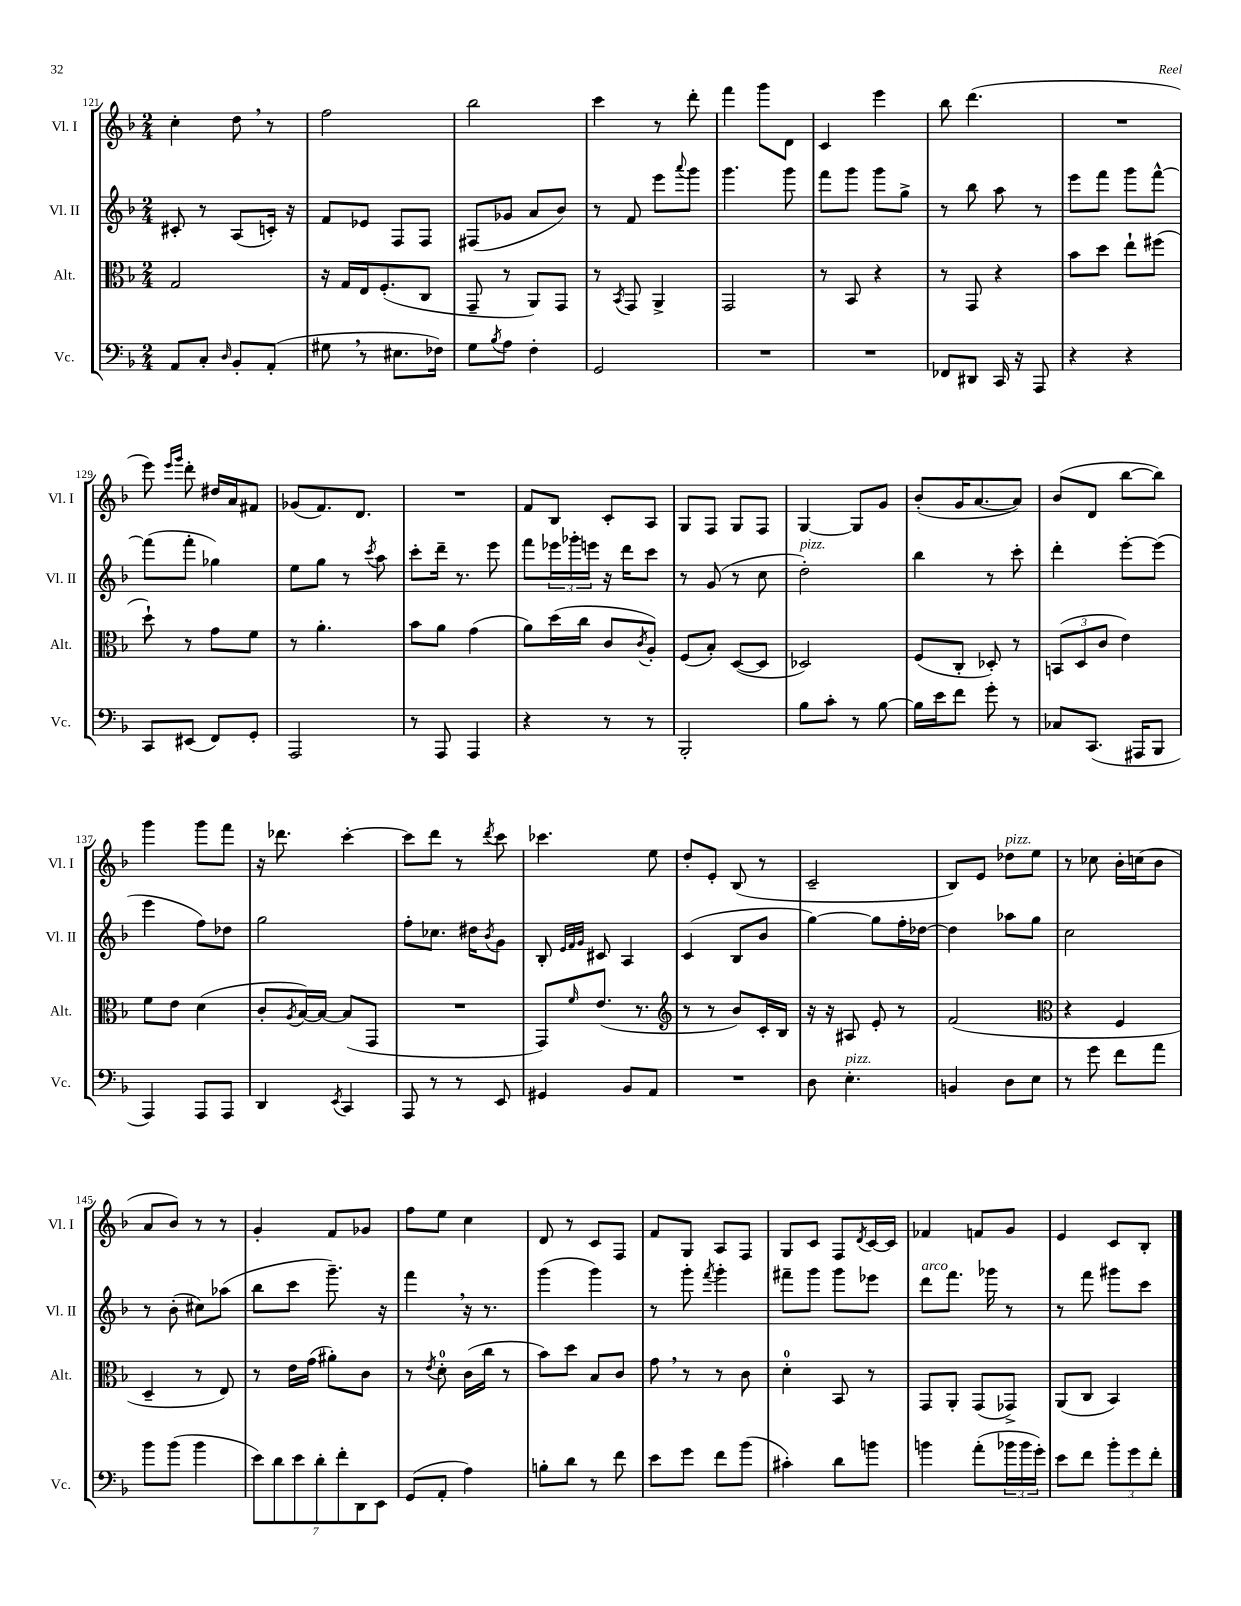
<<
\new StaffGroup <<
\new Staff = "s0" \with { instrumentName = "Vl. I" shortInstrumentName = "Vl. I" } {
    \clef treble \key f \major \numericTimeSignature \time 2/4
    c''4-. d''8 \breathe r8 |
    f''2 |
    bes''2 |
    c'''4 r8 d'''8-. |
    f'''4 g'''8 d'8 |
    c'4 e'''4 |
    bes''8 d'''4.( |
    R2 |
    e'''8) \grace { e'''16 g'''16 } d'''8-. dis''16 a'16 fis'8 |
    ges'8( f'8.) d'8. |
    R2 |
    f'8 bes8 c'8-. a8 |
    g8 f8 g8 f8 |
    g4~ g8 g'8 |
    bes'8-.( g'16 a'8.~ a'8) |
    bes'8( d'8 bes''8~ bes''8) |
    g'''4 g'''8 f'''8 |
    r16 des'''8. c'''4~-. |
    c'''8 d'''8 r8 \acciaccatura { d'''8 } c'''8 |
    ces'''4. e''8 |
    d''8-. e'8-. bes8( r8 |
    c'2-- |
    bes8) e'8 des''8^\markup { \italic "pizz." } e''8 |
    r8 ces''8 bes'16-. c''16( bes'8 |
    a'8 bes'8) r8 r8 |
    g'4-. f'8 ges'8 |
    f''8 e''8 c''4 |
    d'8 r8 c'8 f8 |
    f'8 g8 a8 f8 |
    g8 c'8 f8 \acciaccatura { d'8 } c'16~ c'16 |
    fes'4 f'8 g'8 |
    e'4 c'8 bes8-. \bar "|." |
}
\new Staff = "s1" \with { instrumentName = "Vl. II" shortInstrumentName = "Vl. II" } {
    \clef treble \key f \major \numericTimeSignature \time 2/4
    cis'8-. r8 a8( c'16-.) r16 |
    f'8 ees'8 f8 f8 |
    fis8( ges'8 a'8 bes'8) |
    r8 f'8 e'''8 \appoggiatura { a'''8 } g'''8 |
    g'''4. g'''8 |
    f'''8 g'''8 g'''8 g''8-> |
    r8 bes''8 a''8 r8 |
    e'''8 f'''8 g'''8 f'''8~-^ |
    f'''8( f'''8-. ges''4) |
    e''8 g''8 r8 \acciaccatura { c'''8 } a''8 |
    c'''8-. d'''16-- r8. e'''8 |
    f'''8 \tuplet 3/2 { ees'''16 ges'''16-. e'''16 } r16 d'''16 c'''8 |
    r8 g'8( r8 c''8 |
    d''2-.^\markup { \italic "pizz." }) |
    bes''4 r8 c'''8-. |
    d'''4-. e'''8~-. e'''8( |
    e'''4 f''8) des''8 |
    g''2 |
    f''8-. ces''8. dis''16 \acciaccatura { bes'8 } g'8 |
    bes8-. \grace { e'32 f'32 g'32 } cis'8 a4 |
    c'4( bes8 bes'8 |
    g''4~) g''8 f''16-. des''16~ |
    des''4 aes''8 g''8 |
    c''2 |
    r8 bes'8-.( cis''8) aes''8( |
    bes''8 c'''8 g'''8.--) r16 |
    f'''4 \breathe r16 r8. |
    g'''4( g'''4) |
    r8 g'''8-. \acciaccatura { f'''8 } g'''4-. |
    fis'''8-- g'''8 g'''8 ees'''8 |
    d'''8^\markup { \italic "arco" } f'''8. ges'''16 r8 |
    r8 f'''8 gis'''8 c'''8 \bar "|." |
}
\new Staff = "s2" \with { instrumentName = "Alt." shortInstrumentName = "Alt." } {
    \clef alto \key f \major \numericTimeSignature \time 2/4
    g2 |
    r16 g16 e16 f8.-.( c8 |
    g,8-- r8 a,8) g,8 |
    r8 \acciaccatura { bes,8 } g,8 a,4-> |
    g,2 |
    r8 bes,8 r4 |
    r8 g,8 r4 |
    bes'8 d''8 e''8-! fis''8( |
    d''8-!) r8 g'8 f'8 |
    r8 a'4.-. |
    bes'8 a'8 g'4( |
    a'8) d''16( c''16 c'8 \acciaccatura { c'8 } a8-.) |
    f8( bes8-.) d8~( d8 |
    des2) |
    f8( c8-. des8-.) r8 |
    \tuplet 3/2 { b,8( d8 c'8 } e'4) |
    f'8 e'8 d'4( |
    c'8-. \acciaccatura { a8 } bes16~) bes16~ bes8( g,8 |
    R2 |
    g,8) \grace { f'16 } e'8.( r8. |
    \clef treble r8 r8 bes'8) c'16-. bes16 |
    r16 r16 ais8 e'8-. r8 |
    f'2( |
    \clef alto r4 f4 |
    d4-- r8 e8) |
    r8 e'16 g'16( ais'8-.) c'8 |
    r8 \acciaccatura { e'8 } d'8-0-. c'16( c''16 r8 |
    bes'8) d''8 bes8 c'8 |
    g'8 \breathe r8 r8 c'8 |
    d'4-0-. bes,8 r8 |
    g,8 a,8-. g,8( ges,8->) |
    a,8( c8 bes,4) \bar "|." |
}
\new Staff = "s3" \with { instrumentName = "Vc." shortInstrumentName = "Vc." } {
    \clef bass \key f \major \numericTimeSignature \time 2/4
    a,8 c8-. \grace { d16 } bes,8-. a,8-.( |
    gis8 \breathe r8 eis8. fes16) |
    g8 \acciaccatura { bes8 } a8 f4-. |
    g,2 |
    R2 |
    R2 |
    fes,8 dis,8 c,16 r16 a,,8 |
    r4 r4 |
    c,8 eis,8( f,8) g,8-. |
    a,,2 |
    r8 a,,8 a,,4 |
    r4 r8 r8 |
    bes,,2-. |
    bes8 c'8-. r8 bes8~ |
    bes16 e'16 f'8 g'8-. r8 |
    ces8 c,8.( ais,,16 bes,,8 |
    a,,4) a,,8 a,,8 |
    d,4 \acciaccatura { e,8 } c,4 |
    a,,8 r8 r8 e,8 |
    gis,4 bes,8 a,8 |
    R2 |
    d8 e4.-.^\markup { \italic "pizz." } |
    b,4 d8 e8 |
    r8 g'8 f'8 a'8 |
    bes'8 bes'8( bes'4 |
    \tuplet 7/4 { e'8) d'8 e'8 d'8-. f'8-. d,8 e,8 } |
    g,8( a,8-. a4) |
    b8-. d'8 r8 f'8 |
    e'8 g'8 f'8 bes'8( |
    cis'4-.) d'8 b'8 |
    b'4 a'8-.( \tuplet 3/2 { bes'16 bes'16 g'16-.) } |
    e'8 f'8 \tuplet 3/2 { bes'8-. g'8 f'8-. } \bar "|." |
}
>>
>>
\layout { \context { \Score currentBarNumber = #121 } }
